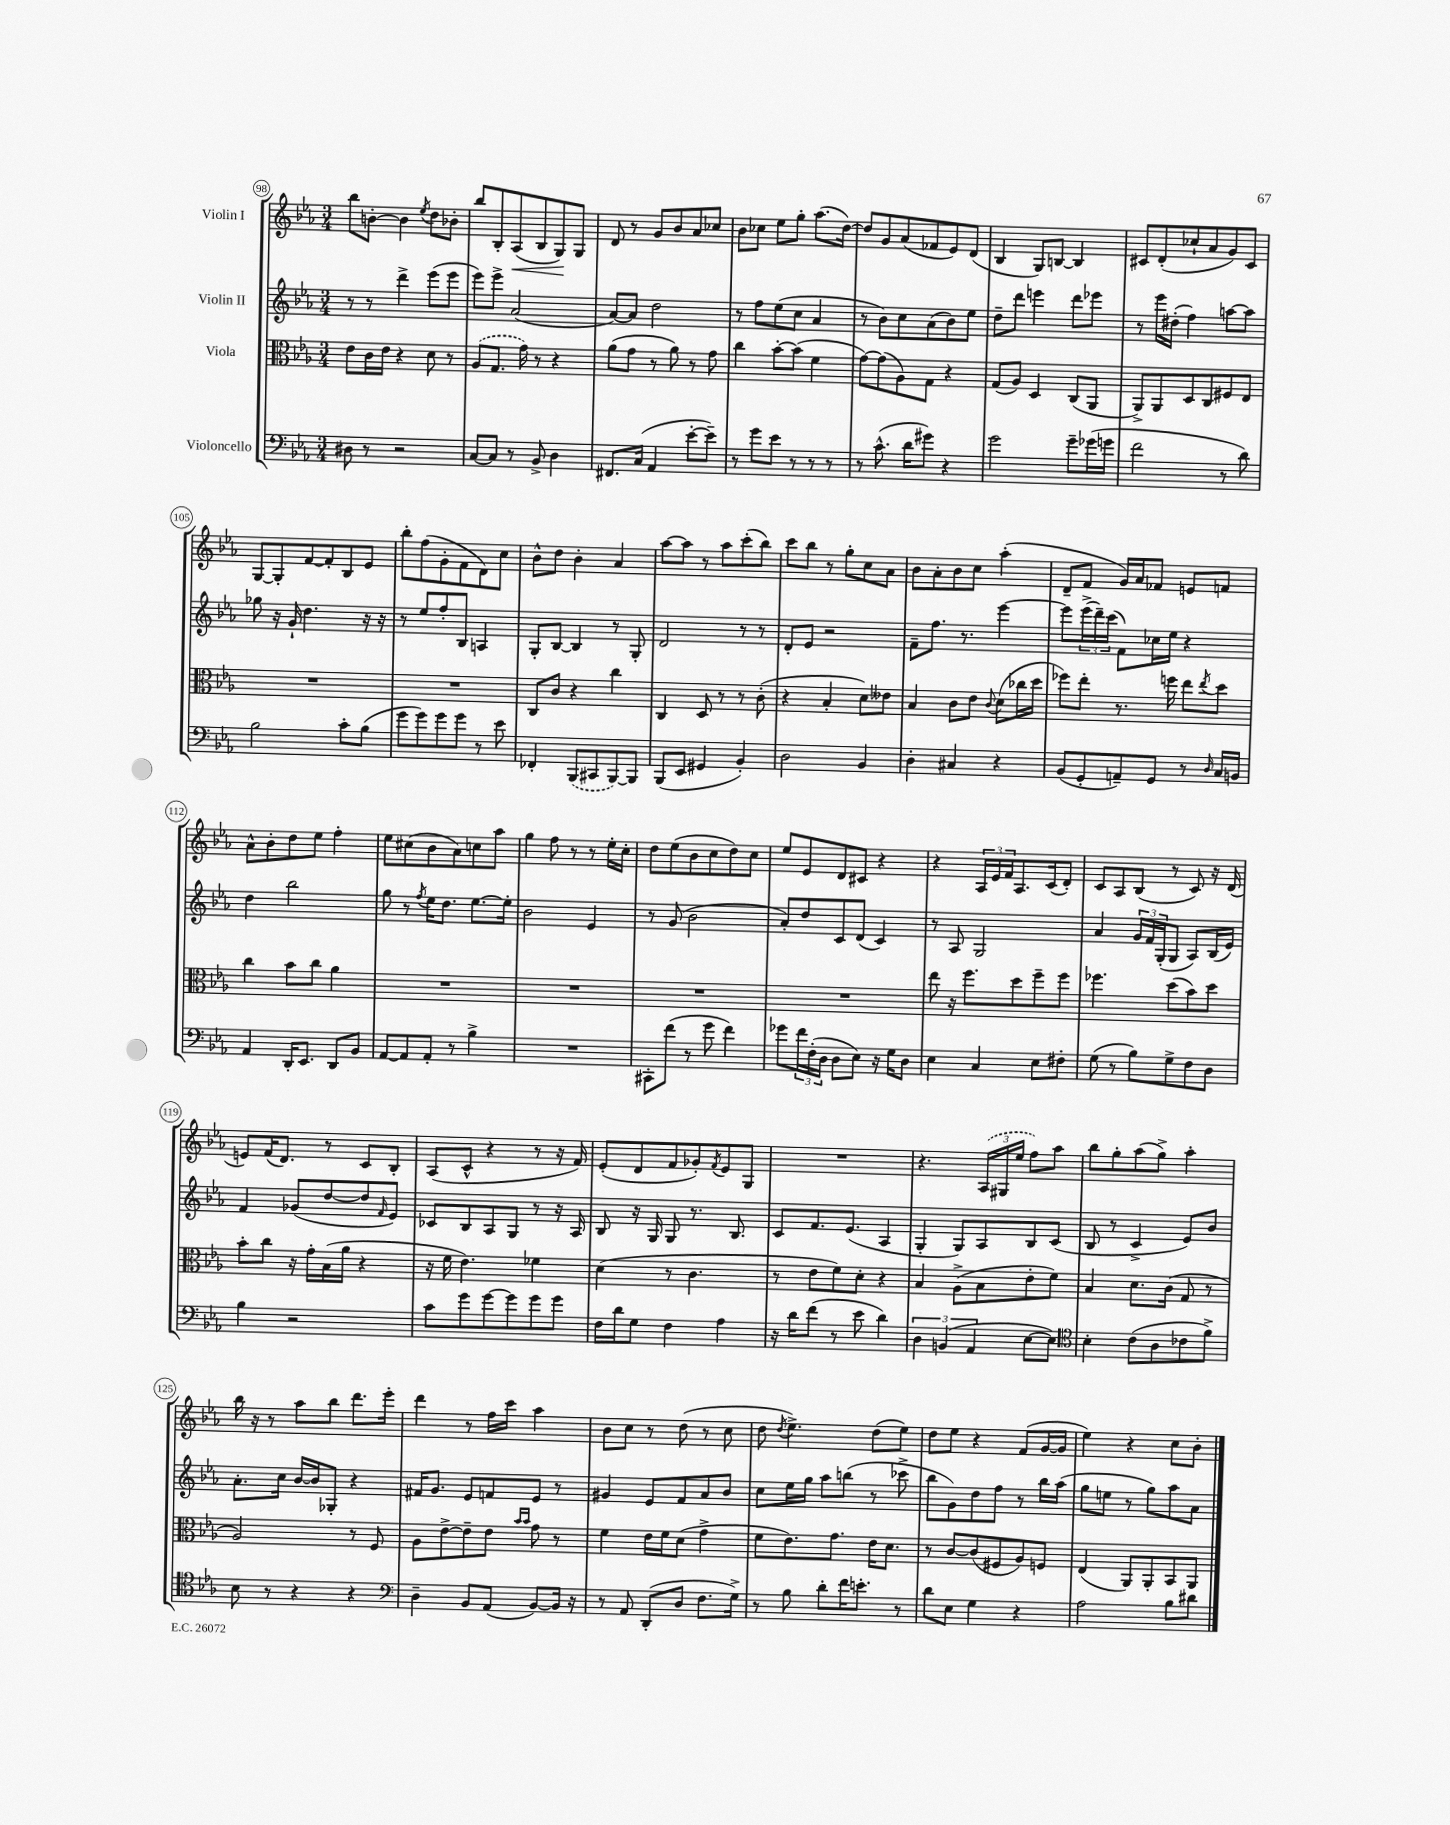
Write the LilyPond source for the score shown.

<<
\new StaffGroup <<
\new Staff = "s0" \with { instrumentName = "Violin I" } {
    \clef treble \key ees \major \numericTimeSignature \time 3/4
    bes''8 b'8~-. b'4 \acciaccatura { ees''8 } d''8 bes'8-. |
    bes''8 bes8-. aes8\<( bes8 g8\!) g8 |
    d'8 r8 g'8 bes'8 aes'8 ces''8 |
    bes'8 ces''8 ees''8 g''8-. aes''8.( d''16~) |
    d''8 g'8 aes'8( fes'8 ees'8) d'8( |
    bes4 g8) b8~ b4 |
    cis'8 d'8-.( ces''8-! aes'8 g'8) cis'8 |
    g8~ g8-. f'8~ f'8-. bes8 ees'8 |
    bes''8-. f''8( g'8-. f'8 d'8) c''8 |
    bes'8-^ d''8 bes'4-. aes'4 |
    aes''8~ aes''8 r8 aes''8 c'''8-.( bes''8) |
    c'''8 bes''8 r8 g''8-. c''8 aes'8 |
    bes'8 aes'8-. bes'8 c''8 aes''4-.( |
    d'8-- f'8 g'16) aes'16 fes'8 e'8 f'8 |
    aes'8-^ bes'8-. d''8 ees''8 f''4-. |
    ees''8 cis''8( bes'8 aes'8) c''8 aes''8 |
    g''4 f''8 r8 r8 ees''16-. c''16-. |
    d''8 ees''8( bes'8 c''8 d''8) c''8 |
    ees''8 ees'8 d'8 cis'8 r4 |
    r4 \tuplet 3/2 { aes16 ees'16 f'16 } aes8. c'16( d'8-.) |
    c'8 aes8 bes8( r8 c'8) r16 d'16( |
    e'8) f'16( d'8.) r8 c'8 bes8-. |
    aes8( c'8-^ r4 r8 r16 f'16) |
    ees'8-.( d'8 f'8 ges'8-.) \acciaccatura { f'8 } ees'8 g8 |
    R2. |
    r4. \tuplet 3/2 { \once \slurDashed aes16( gis16 ees''16 } f''8) aes''8 |
    bes''8 g''8-. aes''8( g''8->) aes''4-. |
    bes''16 r16 r8 aes''8 bes''8 d'''8. ees'''16-. |
    d'''4 r8 f''16 c'''16 aes''4 |
    bes'8 c''8 r8 d''8( r8 c''8 |
    d''8 \acciaccatura { d''8 } ees''4.->) d''8( ees''8) |
    d''8 ees''8 r4 f'8( g'16~ g'16 |
    ees''4) r4 c''8 bes'8-. \bar "|." |
}
\new Staff = "s1" \with { instrumentName = "Violin II" } {
    \clef treble \key ees \major \numericTimeSignature \time 3/4
    r8 r8 d'''4-> ees'''8( ees'''8 |
    ees'''8) ees'''8-> aes'2( |
    aes'8~) aes'8 d''2 |
    r8 f''8 ees''8( c''8 aes'4 |
    r8 bes'8) c''8 aes'8( bes'8) ees''8 |
    d''8-- d'''8 e'''4 d'''8 ees'''8 |
    r8 ees'''16 dis''16-.( f''4) a''8~ a''8 |
    ges''8 r16 g'16-! d''4. r16 r16 |
    r8 ees''8 f''8-. bes8 a4 |
    g8-. bes8~ bes4 r8 g8-. |
    d'2 r8 r8 |
    d'8-. ees'8 r2 |
    f'8-- f''8. r8. ees'''4~ |
    ees'''8 \tuplet 3/2 { ees'''16->( d'''16--) c'''16( } f'8) ces''16 ees''16 r4 |
    d''4 bes''2 |
    g''8 r8 \acciaccatura { f''8 } ees''16 d''8. ees''8.~ ees''16-. |
    bes'2 ees'4 |
    r8 g'8( bes'2 |
    aes'8-.) d''8 c'8 d'8( c'4) |
    r8 aes8 g2 |
    aes'4 \tuplet 3/2 { g'16 f'16 g16-.( } g8 aes8) bes16( ees'16) |
    f'4 ges'8( d''8~ d''8 \grace { f'16 } ees'8) |
    ces'8 bes8 aes8 g8 r8 r16 aes16 |
    bes8 r16 g16 g8 r8. bes8. |
    c'8 f'8. ees'8.( aes4 |
    g4-. g8) aes8 bes8 c'8( |
    bes8 r8 c'4-> ees'8) bes'8 |
    aes'8.-. c''16 bes'16~ bes'16 ges8-. r4 |
    fis'16 g'8. ees'8 f'8 ees'8 r8 |
    gis'4 ees'8 f'8 aes'8 bes'8 |
    c''8 ees''16 g''16 aes''8 b''8( r8 ces'''8-> |
    bes''8 g'8) d''8 f''8 r8 bes''16 aes''16( |
    g''8 e''8 r8 g''8) aes''8 aes'8 \bar "|." |
}
\new Staff = "s2" \with { instrumentName = "Viola" } {
    \clef alto \key ees \major \numericTimeSignature \time 3/4
    ees'8 c'16 ees'16 r4 d'8 r8 |
    \once \slurDashed aes8( g8. g'16) r8 r4 |
    aes'8( g'8 r8 aes'8) r8 g'8 |
    c''4 bes'8~-. bes'8( f'4 |
    g'8~) g'8( aes8) g8 r4 |
    g8( aes8) d4 c8( aes,8 |
    aes,8->) aes,8 d8 c8 fis8 ees8 |
    R2. |
    R2. |
    c8 c'8 r4 c''4 |
    c4 d8 r8 r8 c'8-.( |
    r4 bes4-. d'8) eeses'8 |
    bes4 c'8 ees'8 \appoggiatura { c'8 } d'8( ces''16 d''16 |
    fes''8) ees''8-. r8. f''16 ees''8 \acciaccatura { ees''8 } d''8 |
    c''4 bes'8 c''8 aes'4 |
    R2. |
    R2. |
    R2. |
    R2. |
    ees''8 r16 f''8. d''8 f''8-- f''8 |
    fes''4. d''8( bes'8) d''8 |
    bes'8-. c''8 r16 g'16-. bes16( aes'16 r4 |
    r16 f'16 ees'4.) fes'4 |
    d'4( r8 c'4. |
    r8 ees'8 f'8) d'8-. r4 |
    bes4 aes8->( bes8 ees'8-. f'8) |
    bes4 d'8. c'16( g8 r8 |
    aes2) r8 f8 |
    aes8 ees'8~-> ees'8-- ees'8 \grace { bes'16 bes'16 } g'8 r8 |
    f'4 ees'16 f'16 d'8( g'4-> |
    f'8 ees'8.) g'8. ees'16 d'8. |
    r8 c'8~ c'8( fis8 aes8) f8 |
    ees4( aes,8) aes,8-. bes,8 aes,8 \bar "|." |
}
\new Staff = "s3" \with { instrumentName = "Violoncello" } {
    \clef bass \key ees \major \numericTimeSignature \time 3/4
    dis8 r8 r2 |
    c8~ c8 r8 bes,8-> d4 |
    fis,8. c16( aes,4 ees'8~-. ees'8--) |
    r8 g'8 ees'8 r8 r8 r8 |
    r8 c'8.-^( d'16 gis'8) r4 |
    g'2 g'8-- ges'16( g'16 |
    f'2 r8 d'8) |
    bes2 c'8-. bes8( |
    g'8 g'8) g'8 g'8 r8 ees'8 |
    fes,4-. \once \slurDashed bes,,8( cis,8 bes,,8~) bes,,8 |
    bes,,8( ees,8 gis,4 bes,4-.) |
    d2 bes,4 |
    d4-. cis4 r4 |
    bes,8( g,8-. a,8--) g,8 r8 \grace { d16 } c16 b,16 |
    aes,4 d,16-. ees,8. d,8 bes,8 |
    aes,8~ aes,8 aes,8-. r8 bes4-> |
    R2. |
    cis,8-. f'8( r8 g'8 f'4) |
    ges'8 \tuplet 3/2 { f'16 f16-.( d16 } d8 ees8) r16 g16 d8 |
    ees4 c4 ees8 fis8-. |
    g8( r8 bes8) g8-> f8 d8 |
    bes4 r2 |
    c'8 g'8 g'8~ g'8 g'8 g'8 |
    f16 d'16 g8 f4 aes4 |
    r16 d'16 f'8( r8 ees'8 d'4) |
    \tuplet 3/2 { d4 b,4( aes,4 } ees8~ ees8) |
    \clef tenor bes4-. c'8( aes8 ces'8 f'8->) |
    bes8 r8 r4 r4 |
    \clef bass d4-- bes,8 aes,8( bes,8~) bes,16 r16 |
    r8 aes,8 d,8-.( d8 f8. g16->) |
    r8 bes8 d'8-. f'16 e'8.-. r8 |
    d'8 ees8 g4 r4 |
    aes2 bes8 dis'8 \bar "|." |
}
>>
>>
\layout { \context { \Score currentBarNumber = #98 \override BarNumber.stencil = #(make-stencil-circler 0.1 0.3 ly:text-interface::print) } }
